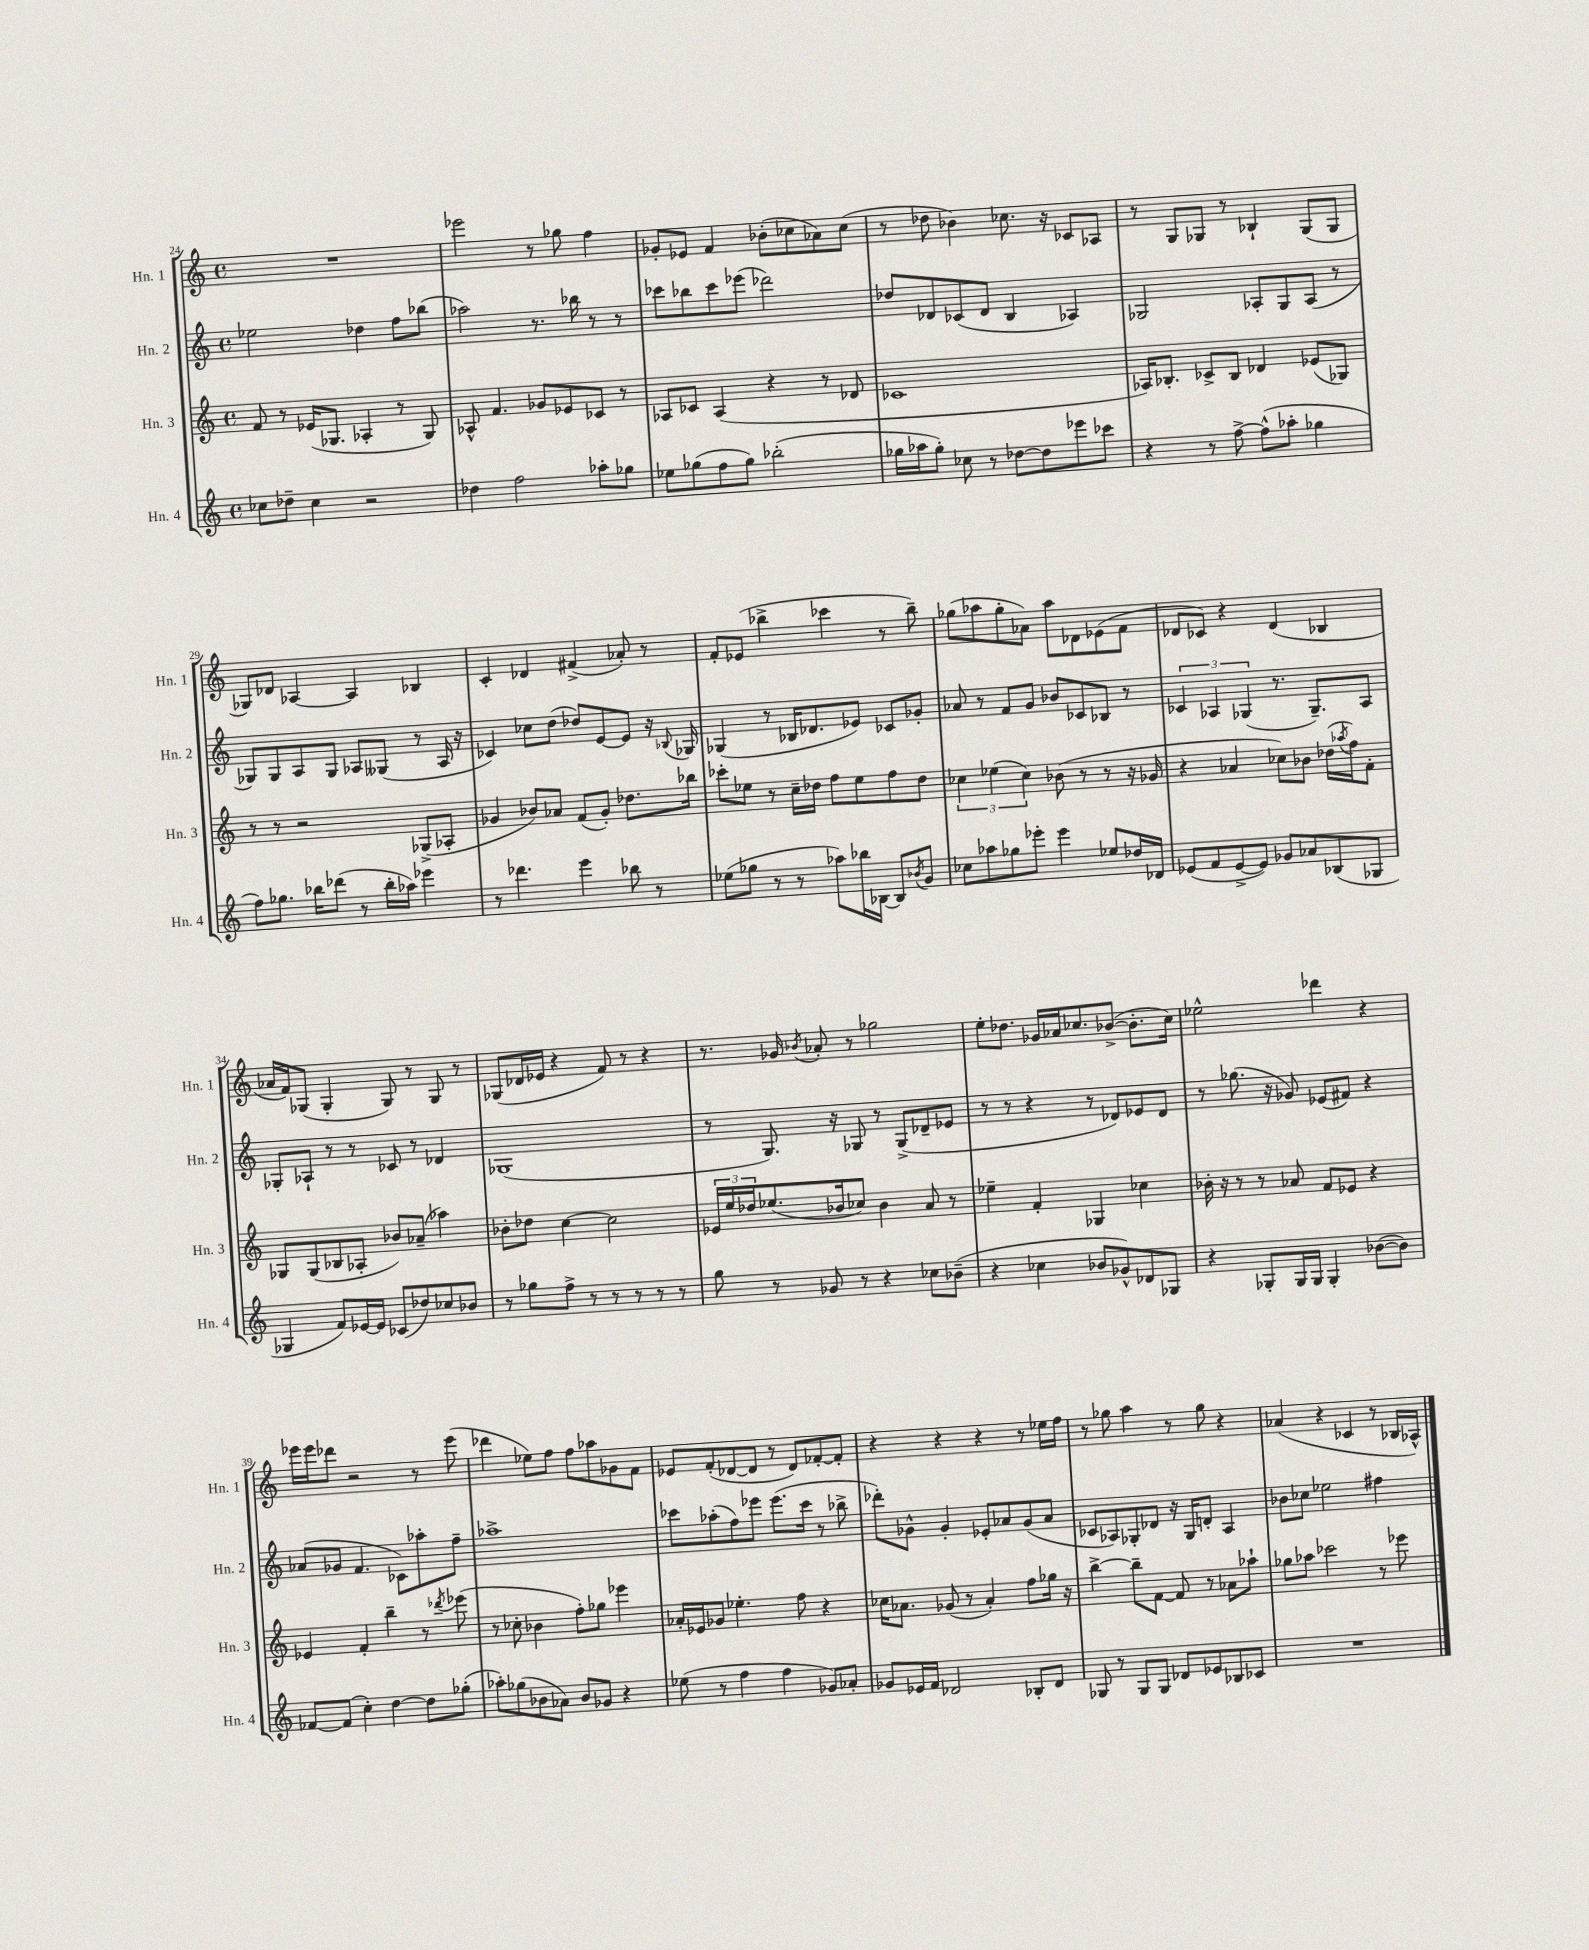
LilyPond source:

<<
\new StaffGroup <<
\new Staff = "s0" \with { instrumentName = "Hn. 1" shortInstrumentName = "Hn. 1" } {
    \clef treble \key c \major \defaultTimeSignature \time 4/4
    R1 |
    ees'''2 r8 ges''8 f''4 |
    ges'8-. ees'8 f'4 bes'8-.( ces''8 aes'8) ces''8( |
    r8 des''8 bes'4) ces''8. r16 ces'8 aes8 |
    r8 g8 ges8 r8 bes4-! ges8( ges8 |
    ges8) des'8 aes4~ aes4 bes4 |
    c'4-. des'4 fis'4->( aes'8-.) r8 |
    f'8-. ees'8( bes''4-> ces'''4 r8 bes''8--) |
    ges''8( aes''8 ges''8-. aes'8) aes''8 des'8 ees'8( f'8 |
    des'8 ces'8) r4 des'4( bes4 |
    aes'16 f'16) ges8( ges4-. ges8) r8 ges8 r8 |
    ges8( des'16 ees'16 r4 f'8) r8 r4 |
    r8. ges'16 \acciaccatura { bes'8 } aes'8-. r8 ges''2 |
    e''8-. des''8. ges'16 aes'16 ces''8. bes'8~->( bes'8.-. ces''16) |
    ees''2-^ des'''4 r4 |
    ees'''16 ees'''16 des'''8 r2 r8 ees'''8( |
    des'''4 ees''8) f''8 f''8 aes''8 ges'8 f'8 |
    ees'8 f'8-.( des'8~ des'8 r8 des'8) fes'8~-. fes'8-. |
    r4 r4 r4 r8 ees''16 f''16 |
    r8 ges''8 a''4 r8 ges''8 r4 |
    aes'4( r4 ces'4 r8 bes16 aes16-^) \bar "|." |
}
\new Staff = "s1" \with { instrumentName = "Hn. 2" shortInstrumentName = "Hn. 2" } {
    \clef treble \key c \major \defaultTimeSignature \time 4/4
    ees''2 des''4 f''8 bes''8( |
    aes''2) r8. bes''16 r8 r8 |
    ces'''8 bes''8 ces'''8 ees'''8( des'''2) |
    des''8 des'8 ces'8( des'8 b4 aes4) |
    ges2 aes8-. ges8 aes8( r8 |
    ges8) ges8 a8 ges8 aes8 geses8( r8 aes16 r16 |
    ces'4) ces''8 d''8( des''8) e'8~ e'8 r16 \appoggiatura { bes8 } ges16 |
    ges4( r8 bes16 des'8. ees'8) ces'8 ges'8-. |
    aes'8 r8 f'8 g'8 bes'8 ces'8 bes8 r8 |
    \tuplet 3/2 { ces'4 aes4 ges4( } r8. ges8.--) aes8 |
    ges8-. aes8-! r8 r8 ces'8 r8 des'4 |
    ges1( |
    r8 g8.) r16 ges8 r8 ges8->( des'8-- ees'8 |
    r8 r8 r4 r8 des'8) ees'8 des'8 |
    r8 ges''8.( r16 ges'8) ees'8( fis'8) r4 |
    aes'8( ges'8 f'4. ces'8) aes''8-. f''8-- |
    aes''1-> |
    ces'''8 aes''8-.( f''8) ees'''8 ees'''8.( ces'''16 r8 bes''8-> |
    des'''8-.) ges'8-^ ges'4-. ees'8-. aes'8 ges'8( aes'8 |
    ces'8 aes8) ges8-. des'8 r16 ges16 d'8-. aes4 |
    bes'8 ces''8 ees''2 fis''4 \bar "|." |
}
\new Staff = "s2" \with { instrumentName = "Hn. 3" shortInstrumentName = "Hn. 3" } {
    \clef treble \key c \major \defaultTimeSignature \time 4/4
    f'8 r8 ees'16( ges8. aes4-. r8 ges8) |
    aes8-^ f'4. ges'8 ees'8 ces'8 r8 |
    aes8 ces'8 aes4( r4 r8 des'8 |
    ces'1 |
    aes16) bes8.-. ces'8-> bes8 des'4 ees'8( ges8) |
    r8 r8 r2 ges8->( aes8-. |
    ges'4 bes'8) aes'8 f'8( ges'8-.) des''8. bes''16 |
    ces'''8-. ees''8 r8 c''16-- des''16 f''8 ees''8 f''8 des''8 |
    \tuplet 3/2 { ces''4 ees''4( ces''4) } bes'8( r8 r8 r16 ges'16 |
    r4 aes'4 ces''8) bes'8 des''16( \acciaccatura { aes''8 } f''16) f'8-. |
    ges8 ges8( bes8 aes8-. bes'8) aes'8--( aes''4) |
    bes'8-. des''8 c''4~ c''2 |
    \tuplet 3/2 { ees'16 e''16 des''16 } ees''8.( bes'16 ces''8) bes'4 a'8 r8 |
    ees''4-- f'4-. ges4 ces''4 |
    bes'16-. r16 r8 r8 aes'8 f'8 ees'8 r4 |
    ees'4 f'4-. b''4-- r8 \acciaccatura { des'''8 } ees'''8( |
    r8 ces''8-. bes'4 f''8-.) ges''8 ees'''4 |
    aes'16-. ees'16 ges'8 ees''4.-. f''8 r4 |
    ces''16 aes'8. ges'8( r8 aes'4-.) f''8 ges''16 r16 |
    b''4~-> b''8-- f'8~ f'8 r8 aes'8 aes''8-! |
    ges''8 aes''8 ces'''2 r8 ees'''8 \bar "|." |
}
\new Staff = "s3" \with { instrumentName = "Hn. 4" shortInstrumentName = "Hn. 4" } {
    \clef treble \key c \major \defaultTimeSignature \time 4/4
    ces''8 des''8-- ces''4 r2 |
    des''4 f''2 aes''8-. ges''8 |
    ees''8 ges''8( f''8 ges''8) bes''2-.( |
    ges''16 aes''16 ges''8-.) ces''8 r8 des''8~ des''8 ees'''8 ces'''8 |
    r4 r8 f''8~-> f''8-^( aes''8-. ges''4 |
    f''8) ges''8. bes''16 des'''8( r8 bes''16-. aes''16) ees'''4 |
    r8 des'''4. e'''4 bes''8 r8 |
    ees''8( ges''8 r8 r8 aes''8) bes''16 bes16~ bes8 \acciaccatura { bes'8 } g'8 |
    ces''8 aes''8 ges''8 ees'''8-. ees'''4 ees''8 des''16 des'16 |
    ees'8( f'8 ees'8~-> ees'8) ges'8 aes'8 bes8( ges8 |
    ges4 f'8) ees'16~ ees'16 ces'8( des''8) ces''8 bes'8 |
    r8 ges''8 f''8-> r8 r8 r8 r8 r8 |
    g''8 r8 ges'8 r8 r4 ces''8 bes'8--( |
    r4 ces''4 bes'8 ges'8-^) des'8 ges8 |
    r4 ges8-. ges16 ges16 ges4-. bes'8~( bes'8) |
    fes'8~ fes'8( c''4-.) d''4~ d''8 ges''8-.( |
    aes''8-.) ges''8( bes'8 aes'8) bes'8 ges'8 r4 |
    ees''8( r8 f''4 f''4 ges'8) aes'8-. |
    ges'8 ees'16 f'16 des'2 bes8-. des'8 |
    ges8 r8 ges8 ges8 des'8 ees'8 bes8 ces'8 |
    R1 \bar "|." |
}
>>
>>
\layout { \context { \Score currentBarNumber = #24 } }
